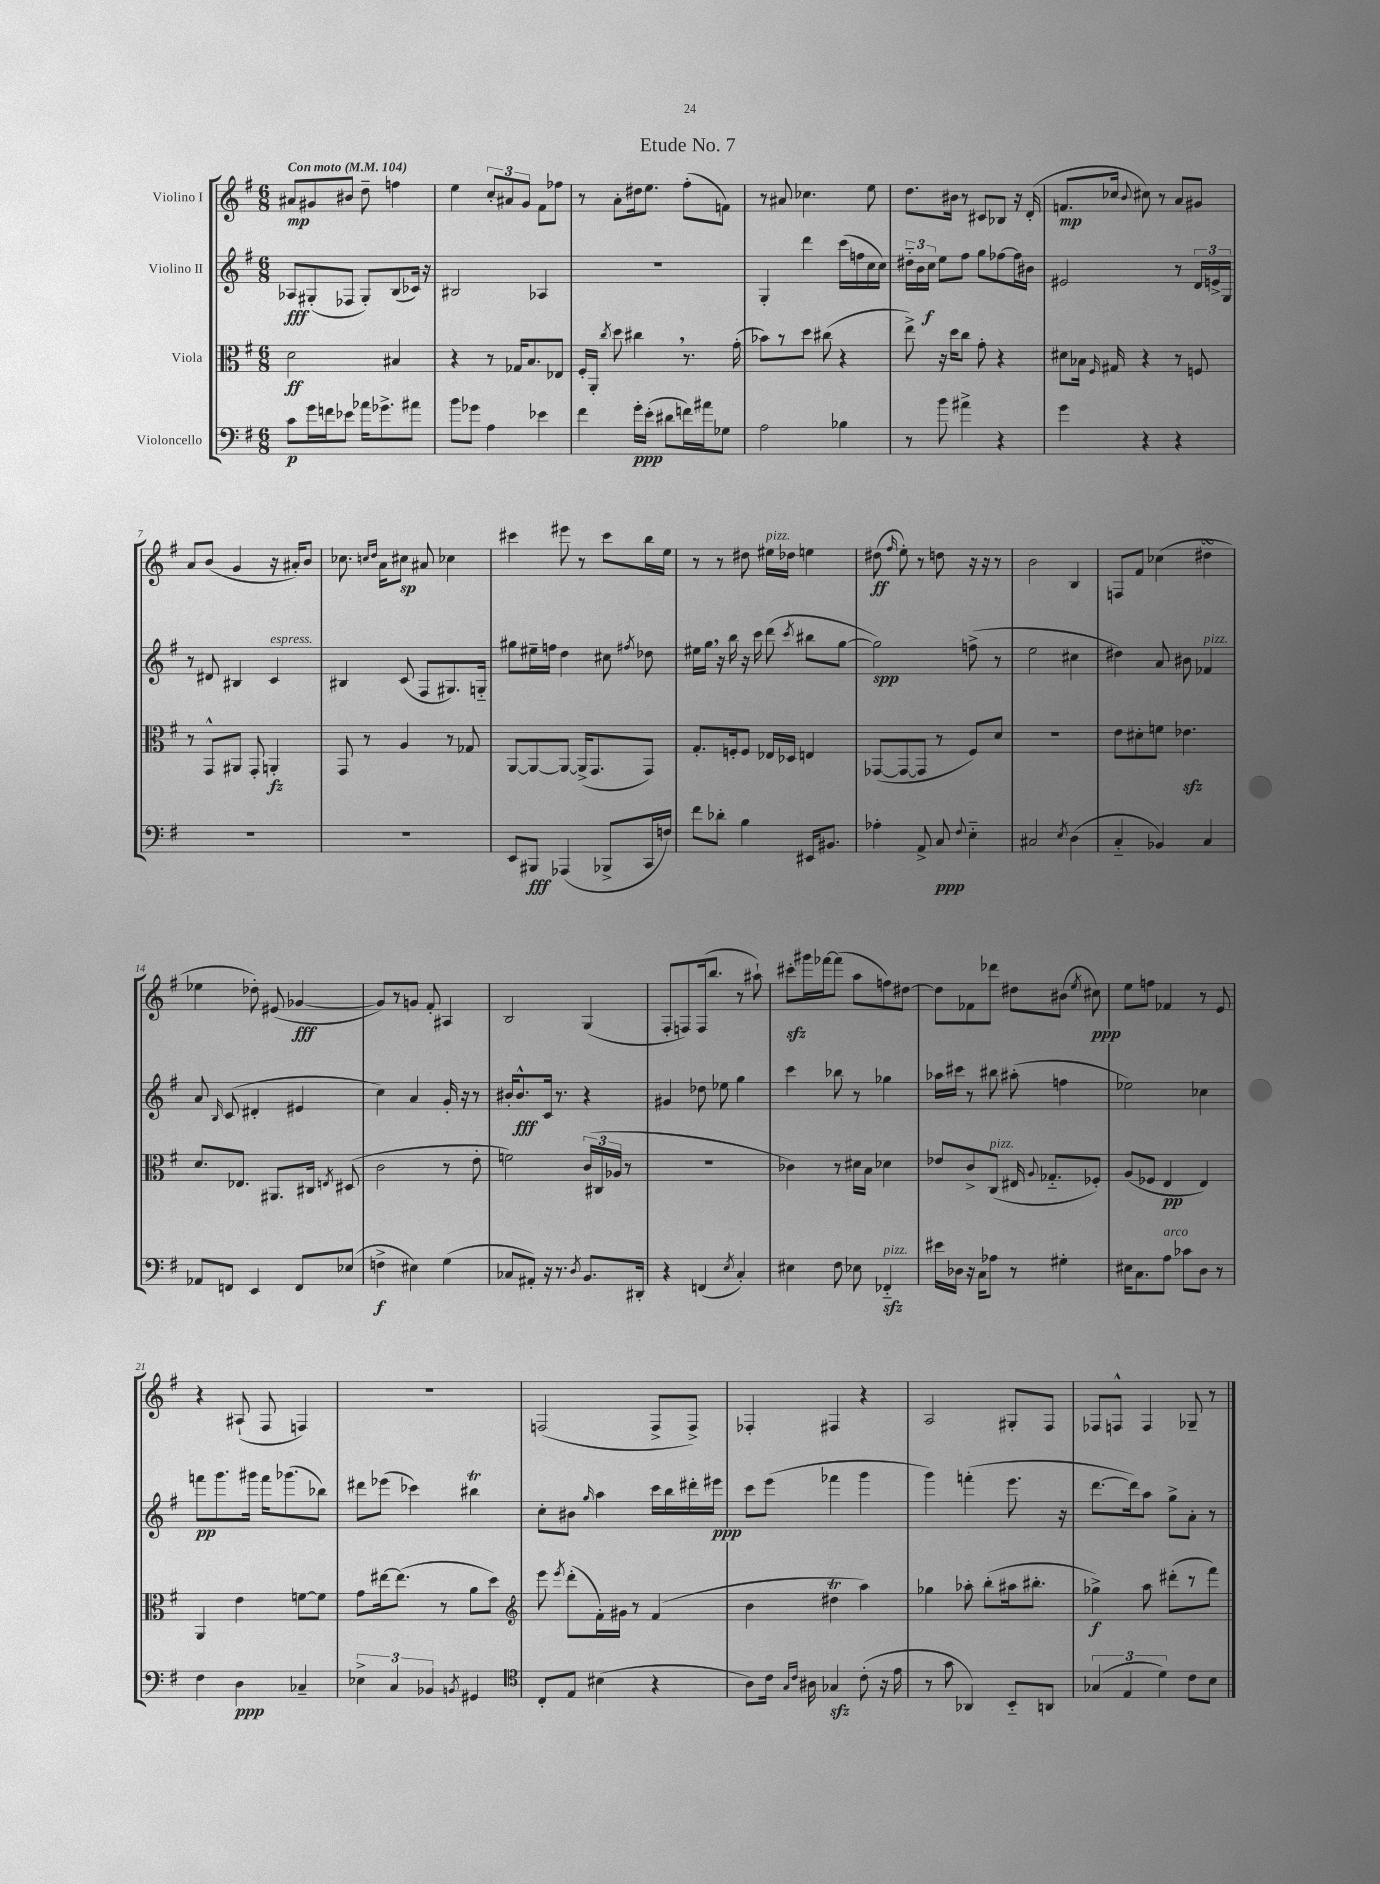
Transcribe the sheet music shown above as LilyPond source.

\header { title = "Etude No. 7" }
<<
\new StaffGroup <<
\new Staff = "s0" \with { instrumentName = "Violino I" } {
    \clef treble \key g \major \numericTimeSignature \time 6/8 \tempo "Con moto" 4 = 104
    \autoBeamOff ais'8[\mp gis'8 bis'8] d''8-- f''4 |
    e''4 \tuplet 3/2 { c''8[-. ais'8 g'8] } fis'8[ fes''8] |
    r8 a'8[-. dis''16 e''8.] fis''8[-.( f'8]) |
    r8 ais'8 ces''4. e''8 |
    d''8.[ bis'16] r8 cis'8[ bes8] r16 d'16-.( |
    f'8.[\mp ces''16] \appoggiatura { b'8 } cis''8) r8 a'8[ gis'8] |
    a'8[ b'8]( g'4 r16 ais'16[-.) b'8] |
    ces''8. \grace { c''16[ d''16] } a'16[ cis''8]\sp ais'8 ces''4 |
    cis'''4 eis'''8 r8 cis'''8[ b''16 e''16] |
    r8 r8 dis''8 eis''16[^\markup { \italic "pizz." } des''16] e''4 |
    dis''8\ff( \grace { fis''16 } e''8-.) r8 d''8 r16 r16 r8 |
    b'2 b4 |
    f8[ fis'8] ces''4( dis''4\turn |
    ees''4 des''8-.) eis'8( ges'4~\fff |
    ges'8[) r8 g'8] fis'8-. ais4 |
    b2 g4( |
    fis8[-. f8) f16( b''8.] r8 ais''8-!) |
    cis'''8[-.\sfz gis'''16 fes'''16~ fes'''8]( a''8[ f''8) dis''8]~ |
    dis''8[ fes'8 des'''8] dis''8[ bis'8]( \acciaccatura { e''8 } cis''8\ppp) |
    e''8[ f''8] fes'4 r8 e'8 |
    r4 ais8-!( fis8 f4) |
    R2. |
    f2( f8[-> f8]->) |
    fes4-. fis4 r4 |
    a2 gis8[-. fis8] |
    fes8[ f8]-^ f4 ges8-- r8 \bar "|." |
}
\new Staff = "s1" \with { instrumentName = "Violino II" } {
    \clef treble \key g \major \numericTimeSignature \time 6/8
    \autoBeamOff aes8[\fff gis8-.( fes8] gis8[-.) b8( ces'16]) r16 |
    bis2 aes4 |
    R2. |
    g4-. d'''4 c'''16[( f''16 c''16 c''16]) |
    \tuplet 3/2 { dis''16[-_ b'16 c''16]\f } e''8[ fis''8] g''8[ fes''8~ fes''16 bis'16] |
    eis'2 r8 \tuplet 3/2 { d'16[ e'16-> g16] } |
    r8 dis'8 bis4 c'4^\markup { \italic "espress." } |
    bis4 c'8( fis8[ gis8.) g16]-_ |
    gis''8[ eis''16-- f''16] d''4 cis''8 \acciaccatura { fis''8 } des''8 |
    eis''16[ g''16] \breathe r16 b''16 r16 c'''16 d'''8( \acciaccatura { c'''8 } bis''8[ g''8]~ |
    g''2\spp) f''8->( r8 |
    e''2 cis''4 |
    dis''4) a'8 bis'8 fes'4^\markup { \italic "pizz." } |
    a'8 \grace { b16 } c'8( dis'4-. eis'4 |
    c''4) a'4 g'16-. r16 r8 |
    bis'16[-. bis'8.-^\fff c'16] r8. r4 |
    gis'4 des''8 ees''8 g''4 |
    c'''4 bes''8 r8 ges''4 |
    aes''16[ cis'''16] r8 bis''8 ais''8-.( f''4 |
    ees''2) ces''4 |
    f'''8[\pp g'''8. gis'''16] f'''16[ ges'''8.( bes''8]) |
    dis'''8[ ees'''8]( ces'''4) bis''4\trill |
    c''8[-. bis'8] \grace { g''16 } a''4 c'''16[ b''16 dis'''16-. eis'''16]\ppp |
    c'''8[ e'''8]( fes'''4 g'''4 |
    g'''4) f'''4-.( e'''8. r16 |
    d'''8.[~ d'''16) a''8] g''8[-> a'8]-. r8 \bar "|." |
}
\new Staff = "s2" \with { instrumentName = "Viola" } {
    \clef alto \key g \major \numericTimeSignature \time 6/8
    \autoBeamOff d'2\ff bis4 |
    r4 r8 ges16[ b8. ees8] |
    fis16[-. a,16]-. \acciaccatura { c''8 } d''8 cis''4 \breathe r8. g'16-.( |
    bes'8[) r8 d''8] cis''8( r4 |
    e''8->) r16 d''16[ c''8] g'8-. r4 |
    dis'8[ bes16] \grace { fis16 } gis16 r4 r8 f8 |
    r8 g,8[-^ ais,8] g,8-. a,4-.\fz |
    g,8 r8 a4 r8 ges8 |
    a,8[~ a,8~ a,8]~ a,16[->( g,8. g,8]) |
    g8.[-. f16-. f8] ees16[ des16] e4 |
    ges,8[~( ges,8~ ges,8] r8 fis8[) d'8] |
    R2. |
    e'8[ dis'8-. f'8] ees'4.\sfz |
    d'8.[ ees8.] ais,8.[ cis16] \acciaccatura { e8 } dis8( |
    c'2 r8 e'8-. |
    f'2) \tuplet 3/2 { c'16[( cis16 aes16] } r8 |
    R2. |
    ces'4) r8 dis'16[ b16] des'4 |
    ees'8[ c'8-> c8]^\markup { \italic "pizz." }( eis16 \appoggiatura { a8 } ges8.[-_ fes8]-.) |
    a8[( fes8] e4\pp e4) |
    a,4 e'4 f'8[~ f'8] |
    g'8[ eis''16~ eis''8.]( r8 a'8[ d''8]) |
    \clef treble e'''8 \acciaccatura { e'''8 } d'''8[-.( fis'16-.) gis'16] r8 fis'4( |
    b'4 dis''4\trill a''4) |
    ges''4 aes''8-. b''8[-.( ais''16 bis''8.]-. |
    ges''4->\f) a''8 dis'''8[-.( r8 fis'''8]) \bar "|." |
}
\new Staff = "s3" \with { instrumentName = "Violoncello" } {
    \clef bass \key g \major \numericTimeSignature \time 6/8
    \autoBeamOff c'8[\p g'16 f'16 ees'8] aes'16[ ges'8.-> ais'8] |
    b'8[ ges'8] a4 ees'4 |
    fis'4 g'16[-.\ppp e'16]-.( dis'8[ f'16) ais'16 ges8] |
    a2 bes4 |
    r8 b'8 ais'4-> r4 |
    g'4 r4 r4 |
    R2. |
    R2. |
    e,8[ bis,,8]\fff aes,,4( bes,,8[-> c,16 f16]) |
    fis'8[ des'8]-. b4 eis,16[ bis,8.] |
    aes4-. a,8-> c8\ppp \appoggiatura { fis8 } e4-_ |
    cis2 \acciaccatura { e8 } d4( |
    c4-_ bes,4) c4 |
    aes,8[ f,8] e,4 f,8[ ees8]( |
    f4->\f eis4) g4( |
    ces8[ ais,8]-.) r16 r8. \acciaccatura { d8 } b,8.[ dis,16]-. |
    r4 f,4( \acciaccatura { e8 } c4-.) |
    eis4 fis8 ees8 fes,4-_\sfz^\markup { \italic "pizz." } |
    eis'16[ des16] r16 c16[ aes8] r8 gis4-. |
    eis16[ c8. a8]^\markup { \italic "arco" } ces'8[ d8] r8 |
    fis4 d4\ppp ces4-- |
    \tuplet 3/2 { ees4-> c4 bes,4 } \acciaccatura { b,8 } gis,4 |
    \clef tenor c8[-. e8] bis4( r4 |
    a8[) c'16] \grace { g16[ c'16] } ais16 ges4\sfz c'8-.( r16 e'16 |
    r8 g'8 aes,4) b,8[-_ a,8] |
    \tuplet 3/2 { ges4( e4 d'4) } c'8[ b8] \bar "|." |
}
>>
>>
